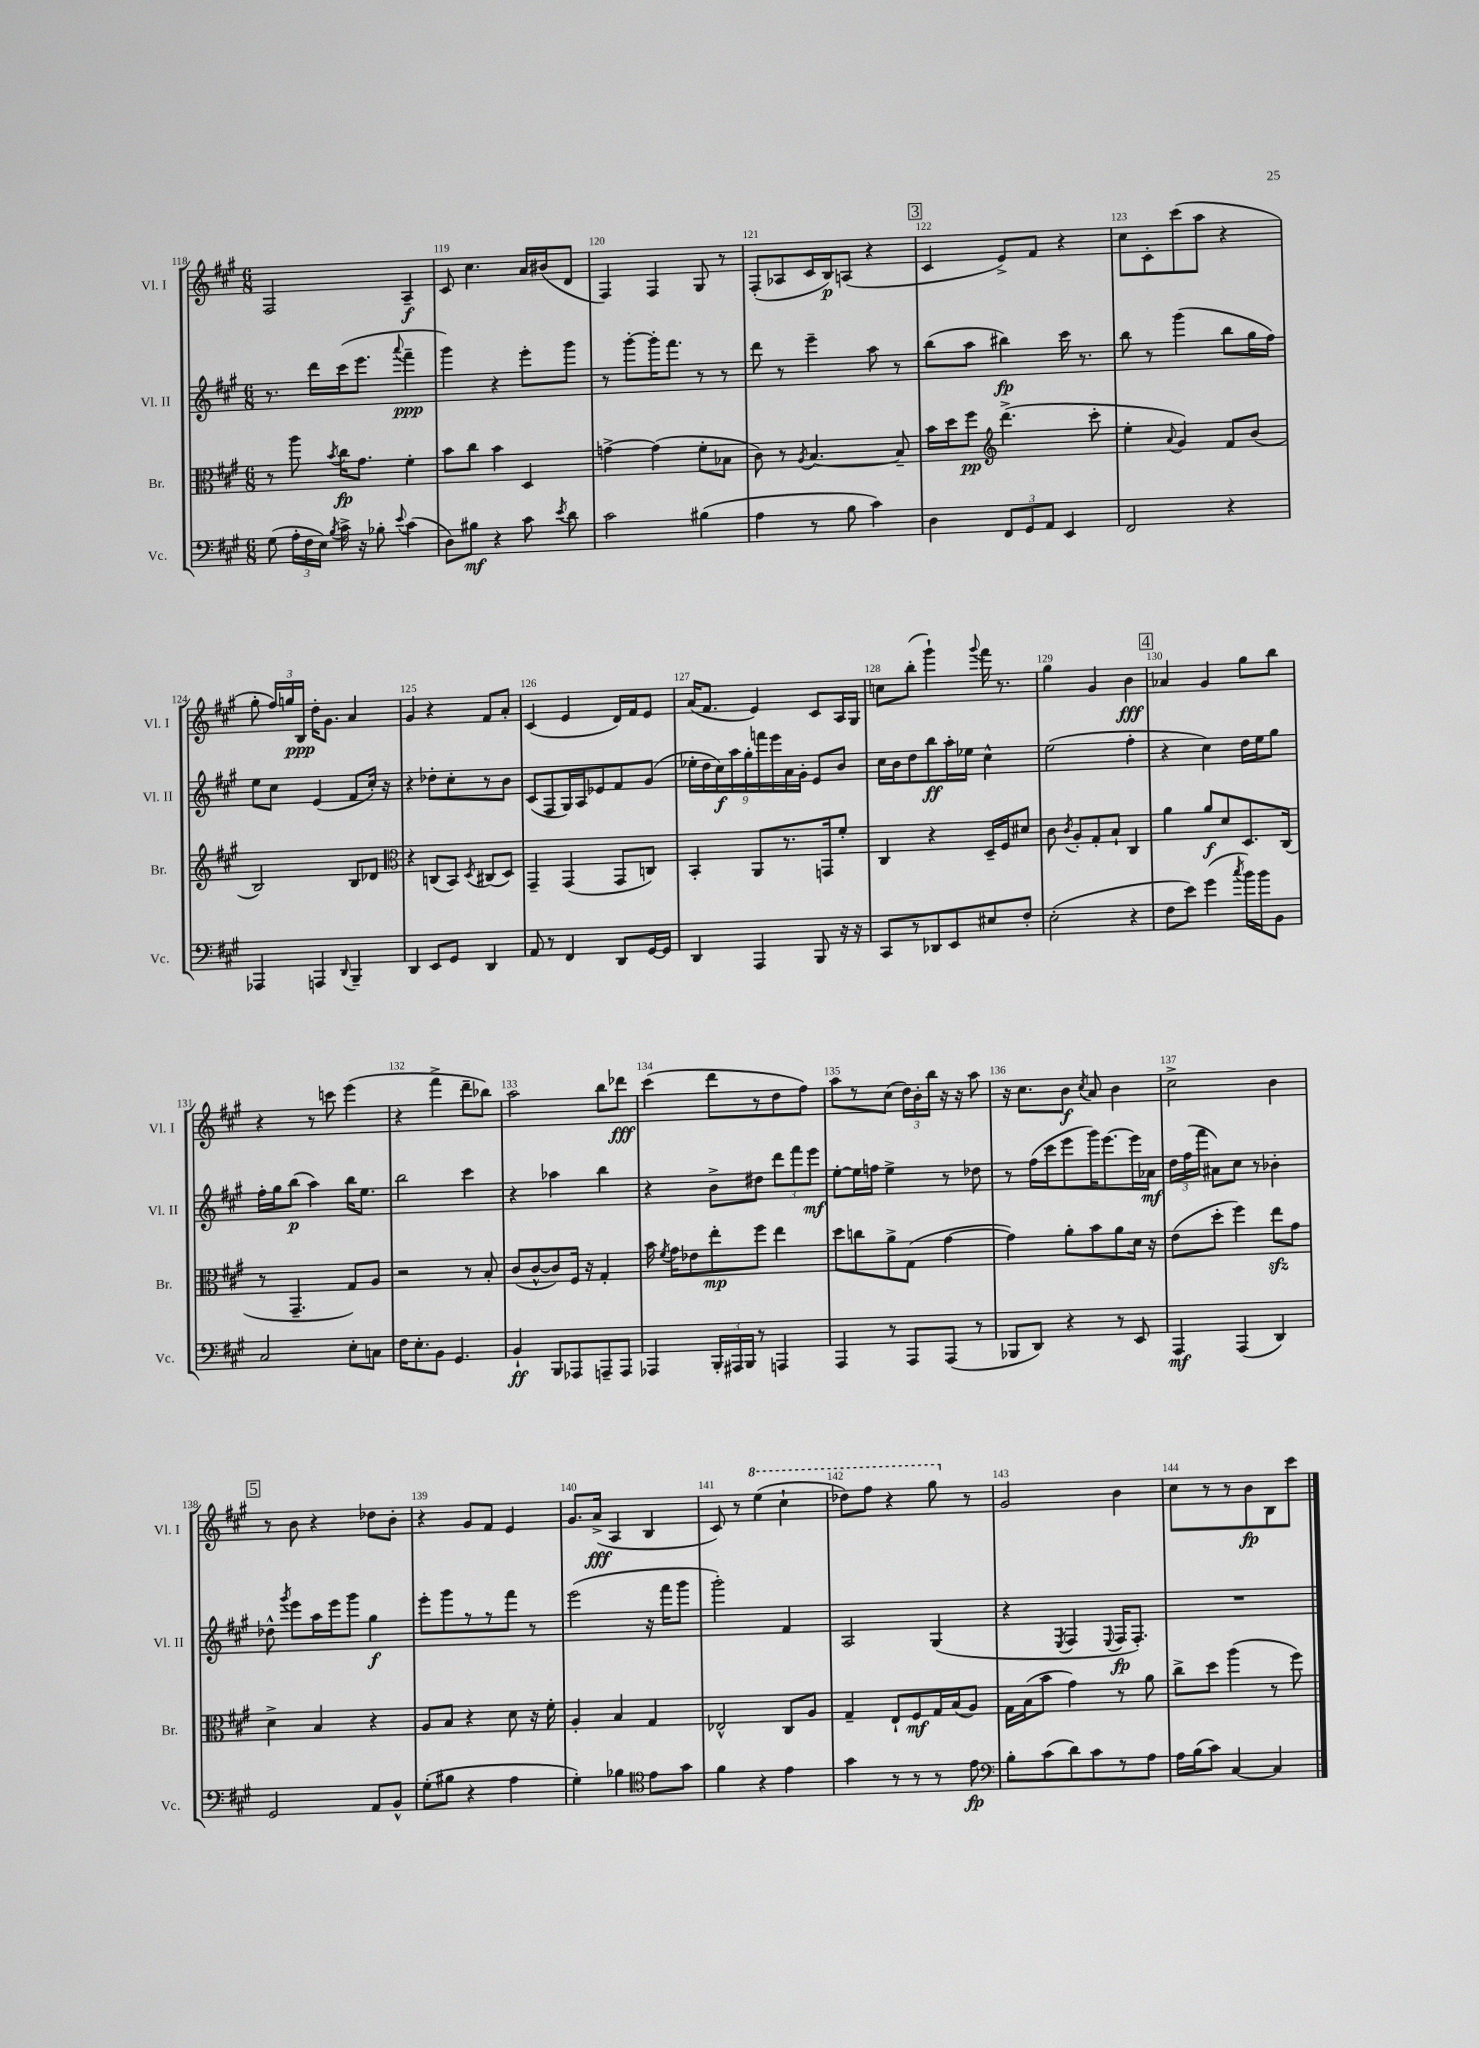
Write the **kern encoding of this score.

**kern	**kern	**kern	**kern
*staff4	*staff3	*staff2	*staff1
*clefF4	*clefC3	*clefG2	*clefG2
*k[f#c#g#]	*k[f#c#g#]	*k[f#c#g#]	*k[f#c#g#]
*M6/8	*M6/8	*M6/8	*M6/8
(8G#	8r	8.r	2F#
24A'	8aa	.	.
24F#	.	.	.
.	.	16ddd	.
24E)	.	.	.
8qB	8qb	.	.
16c#^	16cc#	(16ccc#	.
16r	8.g#	8.eee	.
8B-'	.	.	.
8qqe	.	8qqaaa	.
(4c#	4f#'	4fff#~	4A~
=	=	=	=
8D)	8b	4ggg#)	8c#
8B#	8cc#	.	4.cc#
4r	4b	4r	.
8c#	4D	8eee'	16a
.	.	.	(16b#
8qe	.	.	.
8d	.	8ggg#	8d
=	=	=	=
2c#	[4g^	8r	4F#)
.	.	[8ggg#'	.
.	(4g]	16ggg#']	4F#
.	.	8.fff#	.
(4B#	8f#'	8r	8G#
.	8B-	8r	8r
=	=	=	=
4A	8c#)	8ddd	(8F#'
.	8r	8r	8A-
.	8qA	.	.
8r	[4.B	4eee~	16c#
.	.	.	16B)
8B	.	.	(8A
4c#)	.	8aa	4r
.	8B~]	8r	.
=	=	=	=
4D	16b	(8bb	4c#
.	16dd	.	.
.	8ff#	8aa	.
*	*clefG2	*	*
12FF#	(4.ddd^	4bb#)	8e^)
12GG#	.	.	.
.	.	.	8f#
12AA	.	.	.
4EE	.	16ccc#	4r
.	.	8.r	.
.	8ccc#'	.	.
=	=	=	=
2FF#	4ee'	8bb	8cc#
.	.	8r	8c#'
.	8qqa	.	.
.	4g#)	(4ggg#	(8ccc#
.	.	.	8aa
4r	8f#	8bb	4r
.	(8b	16gg#	.
.	.	16ff#)	.
=	=	=	=
4AAA-	2B)	8ee	8gg#'
.	.	8cc#	24ff#)
.	.	.	24gg
.	.	.	24B
4AAA	.	(4e	16dd'
.	.	.	8.g#
8qqDD	.	.	.
4BBB~	8B	8f#	4a
.	8d-	16cc#')	.
.	.	16r	.
=	=	=	=
*	*clefC3	*	*
4DD	4r	4r	4g#
8EE	(8C	8dd-'	4r
8GG#	8BB)	8cc#'	.
.	8qD	.	.
4DD	(8C#	8r	8f#
.	8D)	8b	8a'
=	=	=	=
8AA	4GG#~	(8c#	(4c#
8r	.	8F#	.
4FF#	(4GG#	16G#)	4e
.	.	16A	.
.	.	8e-	.
8DD	8GG#	8f#	16d)
.	.	.	16f#
[16GG#	8C)	(8g#	8e
16GG#]	.	.	.
=	=	=	=
4DD	4BB'	18ee-'	(16a
.	.	18dd	.
.	.	.	8.f#
.	.	18cc#)	.
.	.	18aa	.
.	.	18gg#'	.
4AAA	8AA	.	4e)
.	.	18fff	.
.	.	18eee	.
.	8.r	.	.
.	.	18a	.
.	.	18g#'	.
8BBB	.	8e	8c#
.	16GG	.	.
16r	8f#'	8b	16A
16r	.	.	16G#
=	=	=	=
8CC#	4C#	16cc#	8cc
.	.	16b	.
8r	.	8dd	(8bb'
8DD-	4r	8bb	4ggg#`)
8EE	.	16aa'	.
.	.	16ee-	.
.	.	.	8qqggg#
8E#	16D~	4cc#^^	16fff#
.	16F#	.	8.r
8F#'	8d#	.	.
=	=	=	=
(2E'	8c#	(2ee	4gg#
.	8qc#	.	.
.	8A'	.	.
.	8G#'	.	4g#
.	8B`	.	.
4r	4C#	4ff#'	4b
=	=	=	=
8F#	4a	4r	4a-
8e)	.	.	.
(4g#	8a	4cc#)	4g#
.	8d	.	.
8qcc#	.	.	.
16b)	8.D	16dd	8gg#
16b	.	16ee	.
8BB	.	8gg#	8bb
.	(16C#	.	.
=	=	=	=
2C#	8r	16ff#'	4r
.	.	16gg#	.
.	4.GG#~	(8bb	.
.	.	4aa)	8r
.	.	.	8ccc
8E'	8G#)	16bb	(4eee
.	.	8.ee	.
8C	8A	.	.
=	=	=	=
16F#	2r	2bb	4r
8.E'	.	.	.
8BB	.	.	4fff#^
4.GG#	.	.	.
.	8r	4ccc#	8ddd~
.	8B'	.	8bb-)
=	=	=	=
4BB`	(8c#	4r	2aa
.	[8c#^^	.	.
8BBB	8c#])	4aa-	.
8AAA-	16F#	.	.
.	16r	.	.
8AAA~	4G#'	4bb	8bb
8AAA	.	.	8ddd-
=	=	=	=
4AAA-	16b	4r	(4ccc#
.	8qf#	.	.
.	16g#	.	.
.	8e-	.	.
24BBB'	8ee'	8b^	8ddd
24AAA#	.	.	.
24BBB	.	.	.
8r	8ff#	8dd#	8r
4AAA	4ee	12ddd	8dd
.	.	12fff#	.
.	.	.	8ff#)
.	.	12eee	.
=	=	=	=
4AAA	8dd	[8ee'	8aa
.	8cc	16ee]	8r
.	.	16ff	.
8r	8a^	4ee^	(8cc#
8AAA	(8G#	.	24dd)
.	.	.	24b'
.	.	.	24bb
(8AAA	[4g#	8r	16r
.	.	.	16r
8r	.	8dd-	8aa
=	=	=	=
8BBB-	4g#])	8r	16r
.	.	.	8.cc#
8DD)	.	(16ff#	.
.	.	16ccc#	.
4r	8a'	8eee	8b
.	.	.	8qcc#
.	8b	16ggg#)	8a
.	.	[8.eee	.
8r	8a	.	4b
8EE	16d	16eee]	.
.	16r	16a-	.
=	=	=	=
4AAA	(8e	24dd	2cc#^
.	.	(24ff#	.
.	.	24fff#	.
.	8dd'	8a#)	.
(4AAA	4ff#)	8cc#	.
.	.	8r	.
4DD)	8ee	4b-'	4b
.	8g#	.	.
=	=	=	=
2GG#	4d^	8dd-^^	8r
.	.	8qggg#	.
.	.	8eee	8b
.	4B	16aa	4r
.	.	16eee	.
.	.	8ggg#	.
8AA	4r	4gg#	8dd-
8BB^^	.	.	8b'
=	=	=	=
(8G#'	8A	8eee'	4r
8B#	8B	8ggg#	.
4r	4r	8r	8g#
.	.	8r	8f#
4A	8d	8fff#	4e
.	16r	8r	.
.	16f#'	.	.
=	=	=	=
4G#')	4A'	(2eee	8.g#
.	.	.	(16a^
4B-	4B	.	4A
*clefC4	*	*	*
8e	4G#	16r	4B
.	.	16fff#	.
8g#	.	8ggg#	.
=	=	=	=
4f#	2E-^^	2ggg#')	8c#)
.	.	.	8r
4r	.	.	(4eee
4e	8C#	4f#	4ccc#`
.	8A	.	.
=	=	=	=
4g#	4G#~	2A	8ddd-)
.	.	.	8fff#
8r	8E`	.	4r
8r	8F#	.	.
8r	16G#	(4G#	8ggg#
.	(16B	.	.
8e	8A)	.	8r
=	=	=	=
*clefF4	*	*	*
8B'	16G#	4r	2g#
.	(16B	.	.
(8c#	8b	.	.
.	.	8qE	.
8d)	4g#)	4F#	.
8c#	.	.	.
.	.	8qqE	.
8r	8r	16F#	4b
.	.	8.F#')	.
8A	8a	.	.
=	=	=	=
16A	8cc#^	2.r	8cc#
(16B	.	.	.
8c#)	8dd	.	8r
[4C#	(4aa	.	8r
.	.	.	8b
4C#]	8r	.	8B
.	8ff#)	.	8ccc#
==	==	==	==
*-	*-	*-	*-
